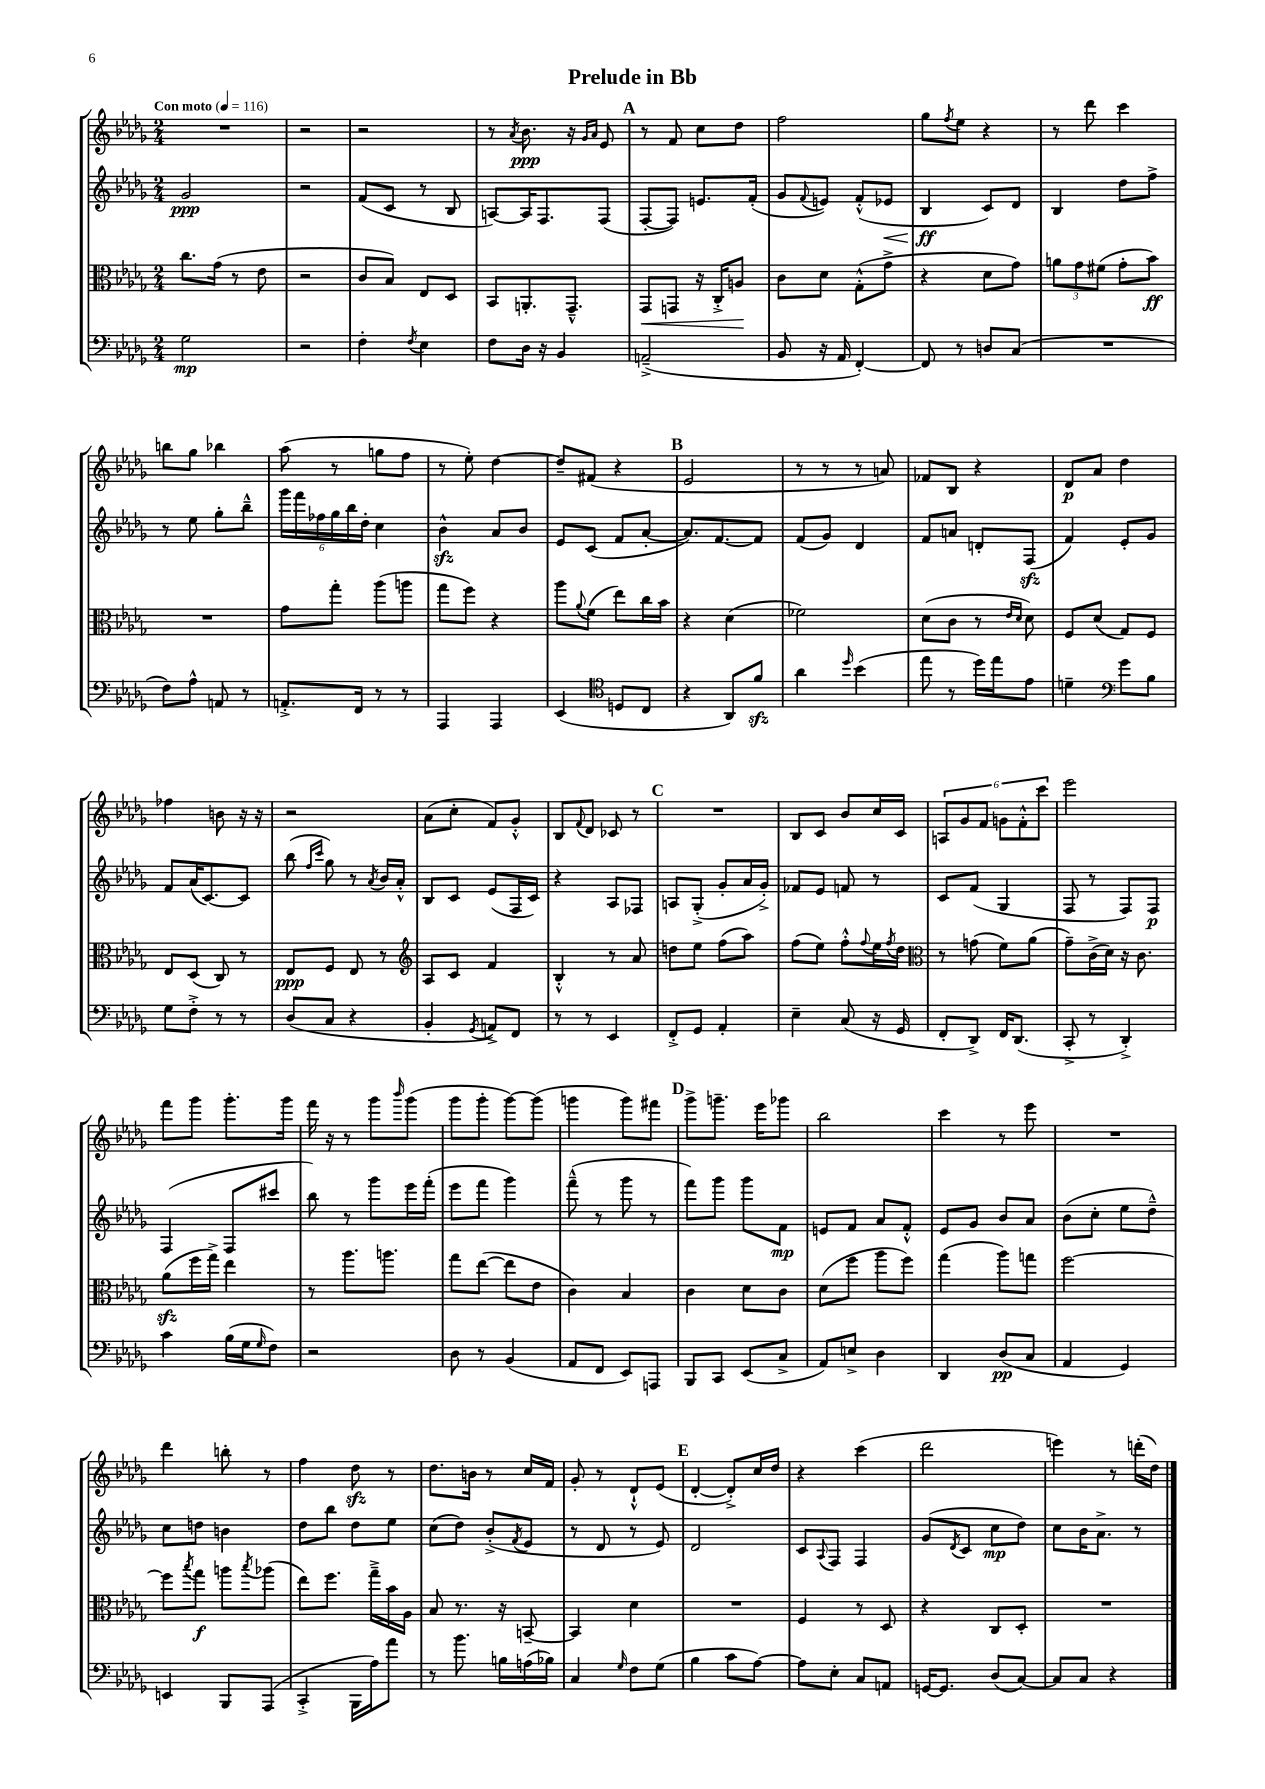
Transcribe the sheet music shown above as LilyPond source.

\header { title = "Prelude in Bb" }
<<
\new StaffGroup <<
\new Staff = "s0" {
    \clef treble \key des \major \numericTimeSignature \time 2/4 \tempo "Con moto" 4 = 116
    R2 |
    r2 |
    r2 |
    r8 \acciaccatura { aes'8 } bes'8.\ppp r16 \grace { ges'16 aes'16 } ees'8 |
    \mark \markup { \bold "A" } r8 f'8 c''8 des''8 |
    f''2 |
    ges''8 \acciaccatura { f''8 } ees''8 r4 |
    r8 des'''8 c'''4 |
    b''8 ges''8 bes''4 |
    aes''8( r8 g''8 f''8 |
    r8 ees''8-.) des''4~ |
    des''8-- fis'8( r4 |
    \mark \markup { \bold "B" } ees'2 |
    r8 r8 r8 a'8) |
    fes'8 bes8 r4 |
    des'8\p aes'8 des''4 |
    fes''4 b'8 r16 r16 |
    r2 |
    aes'8( c''8-. f'8) ges'8-.-^ |
    bes8 \appoggiatura { f'8 } des'8 ces'8 r8 |
    \mark \markup { \bold "C" } R2 |
    bes8 c'8 bes'8 c''16 c'16 |
    \tuplet 6/4 { a8 ges'8 f'8 g'8 f'8-.-^ c'''8 } |
    ees'''2 |
    f'''8 ges'''8 ges'''8.-. ges'''16 |
    f'''16 r16 r8 ges'''8 \grace { bes'''16 } ges'''8( |
    ges'''8 ges'''8-. ges'''8~) ges'''8( |
    g'''4 g'''8) fis'''8 |
    \mark \markup { \bold "D" } ges'''8-> g'''8.-- ees'''16 ges'''8 |
    bes''2 |
    c'''4 r8 ees'''8 |
    R2 |
    des'''4 b''8-. r8 |
    f''4 des''8\sfz r8 |
    des''8. b'16 r8 c''16 f'16 |
    ges'8-. r8 des'8-!-^ ees'8( |
    \mark \markup { \bold "E" } des'4~-. des'8-.->) c''16 des''16 |
    r4 c'''4( |
    des'''2 |
    e'''4) r8 d'''16-.( des''16) \bar "|." |
}
\new Staff = "s1" {
    \clef treble \key des \major \numericTimeSignature \time 2/4
    ges'2\ppp |
    r2 |
    f'8( c'8 r8 bes8 |
    a8~) a16 f8. f8( |
    \mark \markup { \bold "A" } f8~-. f8) e'8. f'16-.( |
    ges'8 \appoggiatura { f'8 } e'8) f'8-.-^( ees'8\< |
    bes4\ff\! c'8) des'8 |
    bes4 des''8 f''8-> |
    r8 ees''8 ges''8-. bes''8---^ |
    \tuplet 6/4 { ges'''16 f'''16 fes''16 ges''16 bes''16 des''16-. } c''4 |
    bes'4-^\sfz aes'8 bes'8 |
    ees'8 c'8( f'8 aes'8~-. |
    \mark \markup { \bold "B" } aes'8.) f'8.~ f'8 |
    f'8( ges'8) des'4 |
    f'8 a'8 d'8-. f8\sfz( |
    f'4) ees'8-. ges'8 |
    f'8 aes'16( c'8.~) c'8 |
    bes''8( \grace { f''16 c'''16 } ges''8) r8 \acciaccatura { aes'8 } bes'16 aes'16-.-^ |
    bes8 c'8 ees'8( f16 c'16) |
    r4 aes8 fes8 |
    \mark \markup { \bold "C" } a8 ges8-.->( ges'8-. aes'16 ges'16-.->) |
    fes'8 ees'8 f'8 r8 |
    c'8 f'8( ges4 |
    f8 r8 f8) f8\p |
    f4( f8 cis'''8 |
    bes''8) r8 ges'''8 ees'''16 f'''16-.( |
    ees'''8 f'''8 ges'''4) |
    f'''8---^( r8 ges'''8 r8 |
    \mark \markup { \bold "D" } f'''8) ges'''8 ges'''8 f'8\mp |
    e'8 f'8 aes'8 f'8-.-^ |
    ees'8 ges'8 bes'8 aes'8 |
    bes'8( c''8-. ees''8 des''8---^) |
    c''8 d''8 b'4 |
    des''8 bes''8 des''8 ees''8 |
    c''8( des''8) bes'8-.->( \acciaccatura { f'8 } ees'8 |
    r8 des'8 r8 ees'8) |
    \mark \markup { \bold "E" } des'2 |
    c'8 \appoggiatura { aes8 } f8 f4 |
    ges'8( \acciaccatura { des'8 } c'8 c''8\mp des''8) |
    c''8 bes'16 aes'8.-> r8 \bar "|." |
}
\new Staff = "s2" {
    \clef alto \key des \major \numericTimeSignature \time 2/4
    c''8. ges'16( r8 ees'8 |
    r2 |
    c'8 bes8) ees8 des8 |
    bes,8 a,8.-. ges,8.---^ |
    \mark \markup { \bold "A" } ges,8\< g,8 r16 c16-.-> a8\! |
    c'8 des'8 ges8-.-^( ges'8-> |
    r4 des'8 ges'8) |
    \tuplet 3/2 { a'8 ges'8 fis'8( } ges'8-. bes'8\ff) |
    R2 |
    ges'8 ges''8-. aes''8( a''8 |
    ges''8 f''8) r4 |
    aes''8 \appoggiatura { aes'8 } f'8( ees''8) c''16 bes'16 |
    \mark \markup { \bold "B" } r4 des'4( |
    fes'2) |
    des'8( c'8 r8 \grace { ees'16 des'16 } des'8) |
    f8 des'8( ges8) f8 |
    ees8 des8( c8) r8 |
    ees8\ppp f8 ees8 r8 |
    \clef treble aes8 c'8 f'4 |
    bes4-.-^ r8 aes'8 |
    \mark \markup { \bold "C" } d''8 ees''8 f''8( aes''8) |
    f''8( ees''8) f''8-.-^ \appoggiatura { f''8 } ees''16 \acciaccatura { f''8 } des''16 |
    \clef alto r8 g'8( f'8) aes'8( |
    ges'8--) c'16->( des'16) r16 c'8. |
    aes'8\sfz( f''16 ges''16->) ees''4 |
    r8 aes''8. a''8. |
    ges''8 ees''8~( ees''8 ees'8 |
    c'4) bes4 |
    \mark \markup { \bold "D" } c'4 des'8 c'8 |
    des'8( f''8 aes''8 f''8) |
    ges''4( aes''8) g''8 |
    f''2~ |
    f''8 \acciaccatura { bes''8 } ges''8\f a''8 \acciaccatura { bes''8 } aes''8( |
    ees''8) f''8. ges''16---> bes'16 aes16 |
    bes8 r8. r16 b,8~-- |
    b,4 des'4 |
    \mark \markup { \bold "E" } R2 |
    f4 r8 des8 |
    r4 c8 des8-. |
    R2 \bar "|." |
}
\new Staff = "s3" {
    \clef bass \key des \major \numericTimeSignature \time 2/4
    ges2\mp |
    r2 |
    f4-. \acciaccatura { f8 } ees4 |
    f8 des16 r16 bes,4 |
    \mark \markup { \bold "A" } a,2--->( |
    bes,8 r16 aes,16 f,4~-.) |
    f,8 r8 d8 c8( |
    R2 |
    f8) aes8-^ a,8 r8 |
    a,8.-.-> f,16 r8 r8 |
    aes,,4 aes,,4 |
    ees,4( \clef tenor d8 c8 |
    \mark \markup { \bold "B" } r4 aes,8) f'8\sfz |
    aes'4 \grace { des''16 } bes'4( |
    ees''8 r8 des''16) ees''16 ees'8 |
    d'4-- \clef bass ges'8 bes8 |
    ges8 f8-.-> r8 r8 |
    des8( c8 r4 |
    bes,4-. \acciaccatura { ges,8 } a,8->) f,8 |
    r8 r8 ees,4 |
    \mark \markup { \bold "C" } f,8-.-> ges,8 aes,4-. |
    ees4-- c8( r16 ges,16 |
    f,8-. des,8->) f,16 des,8.( |
    c,8-.-> r8 des,4-.->) |
    c'4 bes16( ges16 \grace { ges16 } f8) |
    r2 |
    des8 r8 bes,4( |
    aes,8 f,8 ees,8) a,,8 |
    \mark \markup { \bold "D" } bes,,8 c,8 ees,8( c8-> |
    aes,8) e8-> des4 |
    des,4 des8\pp( c8 |
    aes,4 ges,4) |
    e,4 bes,,8 aes,,8( |
    c,4-.-> bes,,16 aes16) aes'8 |
    r8 bes'8. b16 a16( bes16) |
    c4 \grace { ges16 } f8 ges8( |
    \mark \markup { \bold "E" } bes4 c'8 aes8~) |
    aes8 ees8-. c8 a,8 |
    g,16~ g,8. des8( c8~) |
    c8 c8 r4 \bar "|." |
}
>>
>>
\layout { \context { \Score \remove "Bar_number_engraver" } }
